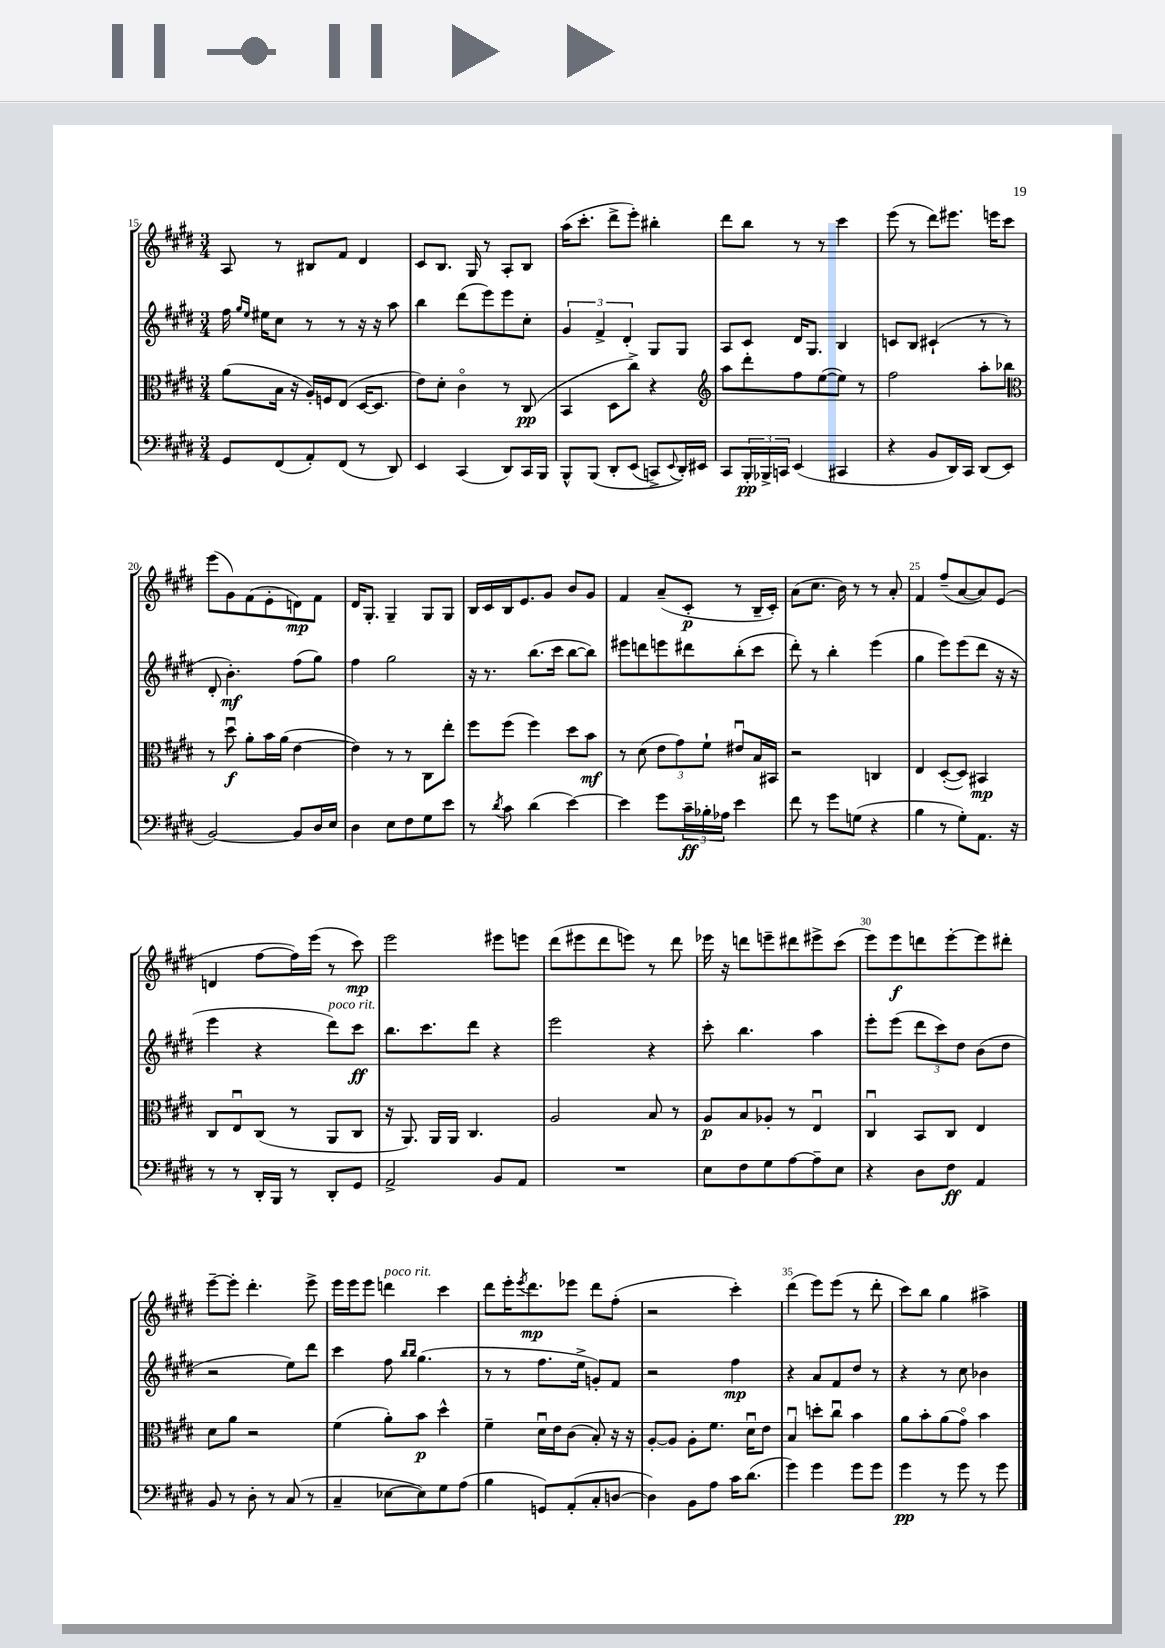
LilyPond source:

<<
\new StaffGroup <<
\new Staff = "s0" {
    \clef treble \key e \major \numericTimeSignature \time 3/4
    a8 r8 bis8 fis'8 dis'4 |
    cis'8 b8. gis16 r8 a8-. b8 |
    a''16( cis'''8.-. dis'''8-> e'''8-.) bis''4-. |
    dis'''8 b''8 r8 r8 cis'''4 |
    e'''8( r8 dis'''8) eis'''8. e'''16 cis'''8 |
    e'''8( gis'8) fis'8( e'8-. d'8\mp) fis'8 |
    dis'16 gis8.-. gis4-- gis8 gis8 |
    b16 cis'16 b16 e'8. gis'8 b'8 gis'8 |
    fis'4 a'8--( cis'8-.\p r8 b16-- cis'16-.) |
    a'8( cis''8. b'16) r8 r8 a'8-. |
    fis'4 fis''8--( a'8~ a'8) e'8( |
    d'4 fis''8~ fis''16) e'''16( r8 cis'''8\mp) |
    e'''2 eis'''8 e'''8 |
    dis'''8( eis'''8 dis'''8 e'''8) r8 dis'''8 |
    ees'''16 r16 d'''8 e'''8-- dis'''8 eis'''8-> cis'''8( |
    e'''8) e'''8\f d'''8 e'''8~-. e'''8 dis'''8-. |
    e'''8~-- e'''8-. dis'''4.-. e'''8-> |
    e'''16 e'''16 e'''8 d'''4^\markup { \italic "poco rit." } cis'''4 |
    dis'''8 e'''16-. \acciaccatura { e'''8 } dis'''8.\mp ees'''8 dis'''8 fis''8-.( |
    r2 cis'''4-.) |
    dis'''4( e'''8) e'''8( r8 dis'''8-. |
    cis'''8) b''8 gis''4 ais''4-> \bar "|." |
}
\new Staff = "s1" {
    \clef treble \key e \major \numericTimeSignature \time 3/4
    fis''16 \grace { gis''16 e''16 } eis''16 cis''8 r8 r8 r16 r16 a''8 |
    b''4 dis'''8( e'''8) e'''8 cis''8-. |
    \tuplet 3/2 { gis'4 fis'4-> dis'4-. } gis8 gis8 |
    a8 cis'8 dis'16 gis8. b4 |
    c'8 b8 cis'4-!( r8 r8 |
    dis'8-. b'4.-.\mf) fis''8( gis''8) |
    fis''4 gis''2 |
    r16 r8. b''8.( cis'''16 b''8~ b''8) |
    eis'''8 d'''8 e'''8 dis'''8 b''8-.( cis'''8 |
    dis'''8-.) r8 b''4-. e'''4( |
    gis''4 e'''8) e'''8( dis'''8 r16 r16 |
    e'''4 r4 dis'''8^\markup { \italic "poco rit." }) cis'''8\ff |
    b''8. cis'''8. dis'''8 r4 |
    e'''2 r4 |
    cis'''8-. b''4. a''4 |
    e'''8-. e'''8( \tuplet 3/2 { dis'''8 cis'''8) dis''8 } b'8( dis''8 |
    r2 e''8) dis'''8 |
    cis'''4 fis''8 \grace { b''16 b''16 } gis''4.( |
    r8 r8 fis''8. e''16-> g'8-.) fis'8 |
    r2 fis''4\mp |
    r4 a'8 fis'8 dis''8 r8 |
    r4 r8 cis''8 bes'4 \bar "|." |
}
\new Staff = "s2" {
    \clef alto \key e \major \numericTimeSignature \time 3/4
    a'8( b16 r16 a16-.) f16 e8( dis16~ dis8. |
    e'8) dis'8-. cis'4\flageolet r8 cis8\pp( |
    b,4 dis8 cis''8->) r4 |
    \clef treble a''8 dis'''8-. fis''8 e''8~( e''8) r8 |
    fis''2 a''8-. bes''8 |
    \clef alto r8 dis''8\downbow\f a'8-. b'16 a'16( e'4~ |
    e'4) r8 r8 cis8 e''8-. |
    fis''8 fis''8( fis''4) dis''8 b'8\mf |
    r8 dis'8( \tuplet 3/2 { e'8 gis'8) fis'8-! } eis'8\downbow b16 bis,16 |
    r2 c4 |
    e4 dis8~-.( dis8) bis,4\mp |
    cis8 e8\downbow cis8( r8 a,8 cis8 |
    r16 a,8.) a,16 a,16 cis4. |
    a2 b8 r8 |
    a8\p b8 aes8-. r8 e4\downbow |
    cis4\downbow b,8 cis8 e4 |
    dis'8 a'8 r2 |
    fis'4( a'8-.) b'8\p dis''4-^ |
    fis'4-- dis'16\downbow e'16 cis'8( b8-.) r16 r16 |
    a8~-. a8 a8-. fis'8. dis'16\downbow e'8 |
    b4\downbow d''8-. cis''8\downbow b'4 |
    a'8 b'8-. a'8( gis'8\flageolet) b'4 \bar "|." |
}
\new Staff = "s3" {
    \clef bass \key e \major \numericTimeSignature \time 3/4
    gis,8 fis,8( a,8-.) fis,8( r8 dis,8) |
    e,4 cis,4( dis,8) cis,16 b,,16 |
    b,,8-^ b,,8\( dis,8-. e,8( c,8->) \appoggiatura { e,8 } dis,16-.\) eis,16 |
    cis,8 \tuplet 3/2 { b,,16-.\pp bes,,16-> c,16 } e,4( cis,4 |
    r4 b,8 dis,16) cis,16 dis,8( e,8-. |
    b,2~) b,8 dis16 e16 |
    dis4 e8 fis8 gis8 e'8 |
    r8 \acciaccatura { dis'8 } cis'8 dis'4( e'4~) |
    e'4 gis'8 \tuplet 3/2 { cis'16--\ff bes16-. aes16 } e'4 |
    fis'8 r8 gis'8 g8( r4 |
    b4 r8 gis8-.) a,8. r16 |
    r8 r8 dis,16-. b,,16 r8 dis,8-. gis,8 |
    a,2-> b,8 a,8 |
    R2. |
    e8 fis8 gis8 a8~ a8-- e8 |
    r4 dis8 fis8\ff a,4 |
    b,8 r8 dis8-. r8 cis8( r8 |
    cis4-- ees8~ ees8) gis8 a8( |
    b4 g,8) a,8-.( cis8-. d8~ |
    d4) b,8 a8 cis'16 dis'8.( |
    gis'4) gis'4 gis'8 gis'8 |
    gis'4\pp r8 gis'8 r8 gis'8 \bar "|." |
}
>>
>>
\layout { \context { \Score currentBarNumber = #15 \override BarNumber.break-visibility = ##(#f #t #t) barNumberVisibility = #(every-nth-bar-number-visible 5) } }
